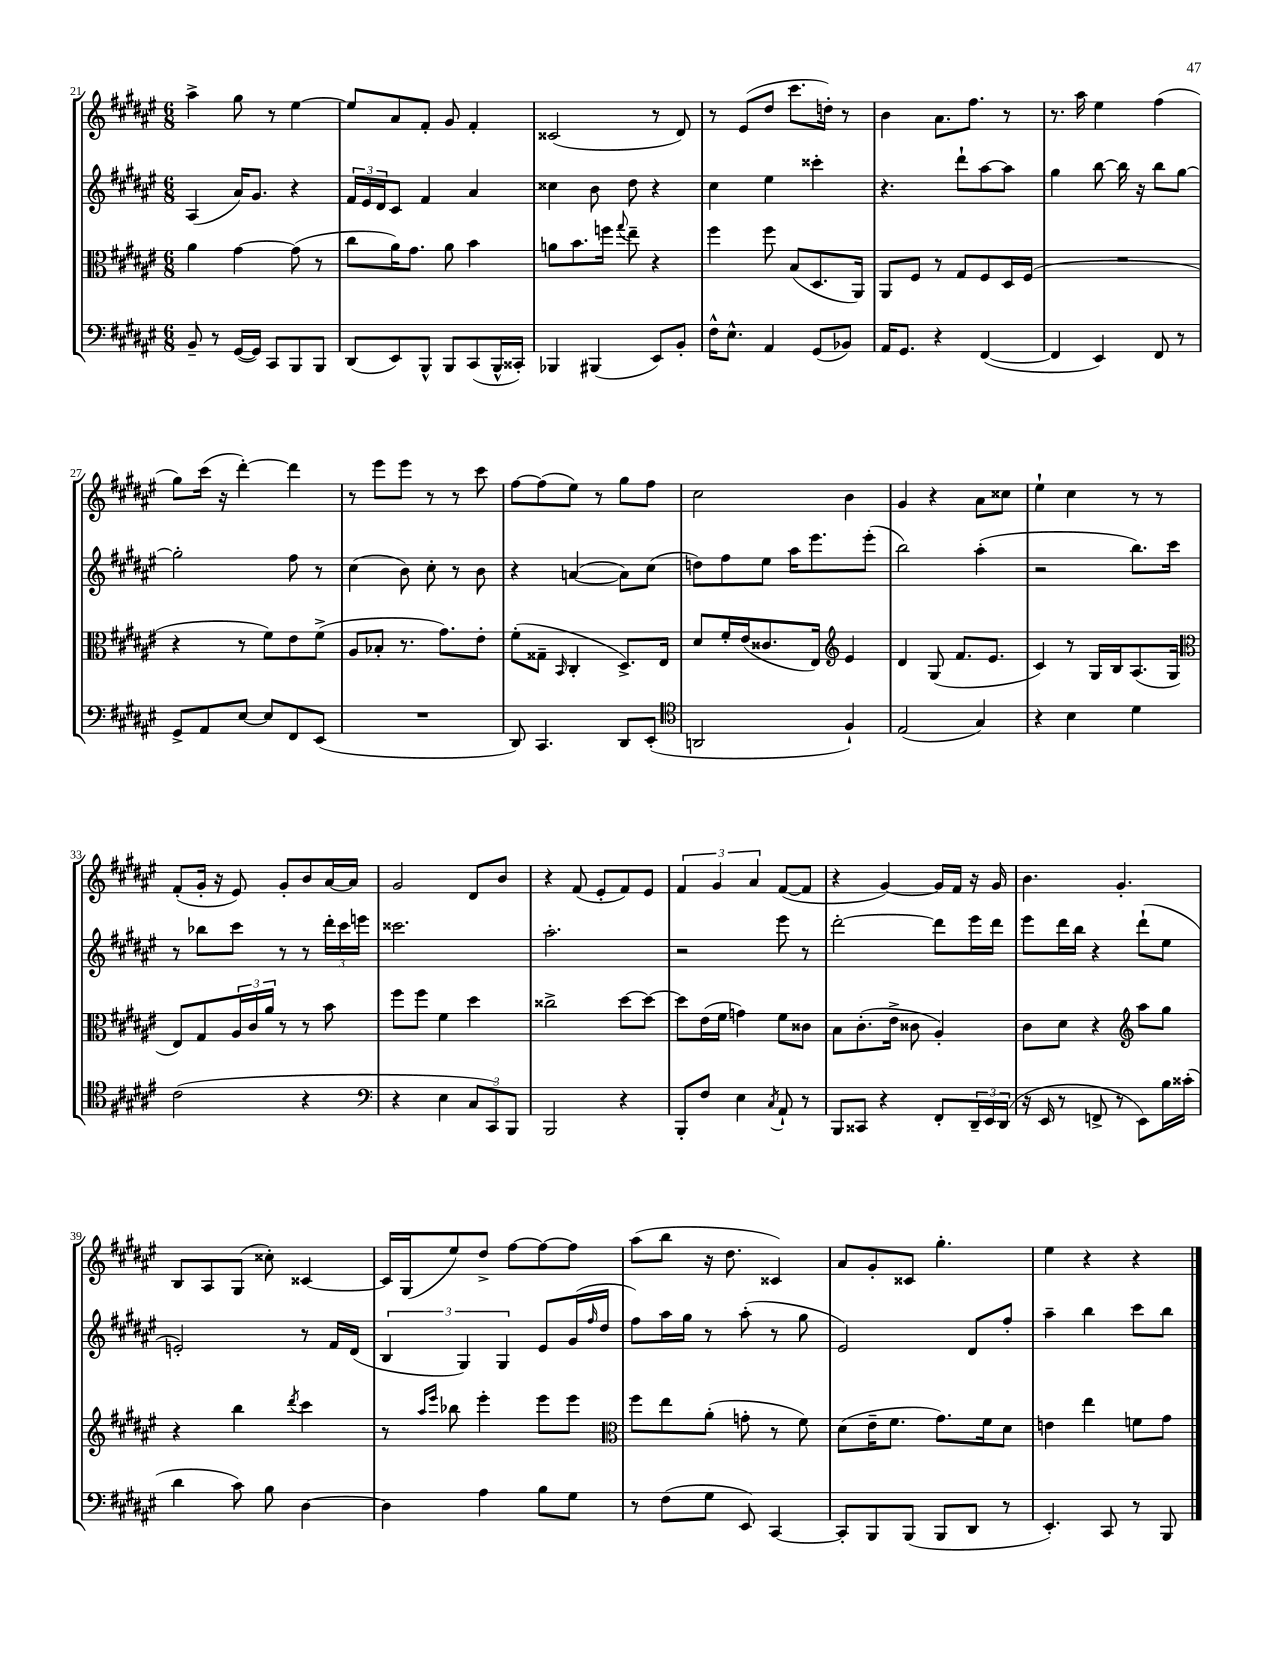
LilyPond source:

<<
\new StaffGroup <<
\new Staff = "s0" {
    \clef treble \key fis \major \numericTimeSignature \time 6/8
    ais''4-> gis''8 r8 eis''4~ |
    eis''8 ais'8 fis'8-. gis'8 fis'4-. |
    cisis'2( r8 dis'8) |
    r8 eis'8( dis''8 cis'''8. d''16-.) r8 |
    b'4 ais'8. fis''8. r8 |
    r8. ais''16 eis''4 fis''4( |
    gis''8) cis'''16( r16 dis'''4~-.) dis'''4 |
    r8 eis'''8 eis'''8 r8 r8 cis'''8 |
    fis''8~ fis''8( eis''8) r8 gis''8 fis''8 |
    cis''2 b'4 |
    gis'4 r4 ais'8 cisis''8 |
    eis''4-! cis''4 r8 r8 |
    fis'8-.( gis'16-. r16 eis'8) gis'8-. b'8 ais'16~ ais'16 |
    gis'2 dis'8 b'8 |
    r4 fis'8( eis'8-. fis'8) eis'8 |
    \tuplet 3/2 { fis'4 gis'4 ais'4 } fis'8~( fis'8 |
    r4 gis'4~) gis'16 fis'16 r16 gis'16 |
    b'4. gis'4.-. |
    b8 ais8 gis8( cisis''8-.) cisis'4~ |
    cisis'16 gis16( eis''8) dis''8-> fis''8~ fis''8~ fis''8 |
    ais''8( b''8 r16 dis''8. cisis'4) |
    ais'8 gis'8-. cisis'8 gis''4.-. |
    eis''4 r4 r4 \bar "|." |
}
\new Staff = "s1" {
    \clef treble \key fis \major \numericTimeSignature \time 6/8
    ais4( ais'16) gis'8. r4 |
    \tuplet 3/2 { fis'16 eis'16 dis'16 } cis'8 fis'4 ais'4 |
    cisis''4 b'8 dis''8 r4 |
    cis''4 eis''4 cisis'''4-. |
    r4. dis'''8-! ais''8~ ais''8 |
    gis''4 b''8~ b''16 r16 b''8 gis''8~ |
    gis''2-. fis''8 r8 |
    cis''4( b'8) cis''8-. r8 b'8 |
    r4 a'4~( a'8) cis''8( |
    d''8) fis''8 eis''8 ais''16 eis'''8. eis'''8-.( |
    b''2) ais''4-.( |
    r2 b''8.) cis'''16 |
    r8 bes''8 cis'''8 r8 r8 \tuplet 3/2 { dis'''16-. cis'''16 e'''16 } |
    cisis'''2. |
    ais''2.-. |
    r2 eis'''8 r8 |
    dis'''2~-. dis'''8 eis'''16 dis'''16 |
    eis'''8 dis'''16 b''16 r4 dis'''8-!( eis''8 |
    e'2-.) r8 fis'16 dis'16( |
    \tuplet 3/2 { b4 gis4) gis4 } eis'8 gis'16( \grace { fis''16 } dis''16 |
    fis''8) ais''16 gis''16 r8 ais''8-.( r8 gis''8 |
    eis'2) dis'8 fis''8-. |
    ais''4-- b''4 cis'''8 b''8 \bar "|." |
}
\new Staff = "s2" {
    \clef alto \key fis \major \numericTimeSignature \time 6/8
    ais'4 gis'4~ gis'8( r8 |
    cis''8 ais'16) gis'8. ais'8 b'4 |
    a'8 b'8. f''16 \appoggiatura { gis''8 } eis''8-- r4 |
    fis''4 fis''8 b8( dis8. ais,16) |
    ais,8 fis8 r8 gis8 fis8 dis16 fis16( |
    R2. |
    r4 r8 fis'8) eis'8 fis'8->( |
    ais8 bes8-. r8. gis'8.) eis'8-. |
    fis'8-.( gisis8-- \grace { b,16 } cis4-. dis8.->) eis16 |
    dis'8 fis'16-. eis'16( cisis'8. eis16) \clef treble eis'4 |
    dis'4 gis8( fis'8. eis'8. |
    cis'4) r8 gis16 b16 ais8.( gis16 |
    \clef alto eis8) gis8 \tuplet 3/2 { ais16 cis'16 ais'16 } r8 r8 b'8 |
    fis''8 fis''8 fis'4 dis''4 |
    cisis''2-> dis''8~ dis''8~ |
    dis''8 eis'16( fis'16 g'4) fis'8 cisis'8 |
    b8 cis'8.-.( eis'16-> cisis'8 ais4-.) |
    cis'8 dis'8 r4 \clef treble ais''8 gis''8 |
    r4 b''4 \acciaccatura { dis'''8 } cis'''4 |
    r8 \grace { ais''16 eis'''16 } bes''8 eis'''4-. eis'''8 eis'''8 |
    \clef alto fis''8 eis''8 ais'8-.( g'8-. r8 fis'8) |
    dis'8( eis'16-- fis'8. gis'8.) fis'16 dis'8 |
    e'4 eis''4 f'8 gis'8 \bar "|." |
}
\new Staff = "s3" {
    \clef bass \key fis \major \numericTimeSignature \time 6/8
    b,8-- r8 gis,16~( gis,16) cis,8 b,,8 b,,8 |
    dis,8( eis,8) b,,8-^ b,,8 cis,8( b,,16-^ cisis,16-.) |
    bes,,4 bis,,4( eis,8) b,8-. |
    fis16-^ eis8.-^ ais,4 gis,8( bes,8) |
    ais,16 gis,8. r4 fis,4~( |
    fis,4 eis,4) fis,8 r8 |
    gis,8-> ais,8 eis8~ eis8 fis,8 eis,8( |
    R2. |
    dis,8) cis,4. dis,8 eis,8-.( |
    \clef tenor a,2 fis4-!) |
    eis2( gis4) |
    r4 b4 dis'4 |
    cis'2( r4 |
    \clef bass r4 eis4 \tuplet 3/2 { cis8 cis,8) b,,8 } |
    b,,2 r4 |
    b,,8-. fis8 eis4 \acciaccatura { cis8 } ais,8-! r8 |
    b,,8 cisis,8 r4 fis,8-. \tuplet 3/2 { dis,16-- eis,16 dis,16( } |
    r16 eis,16 r8 f,8-> r8 eis,8) b16 cisis'16-.( |
    dis'4 cis'8) b8 dis4~ |
    dis4 ais4 b8 gis8 |
    r8 fis8( gis8 eis,8) cis,4~ |
    cis,8-. b,,8 b,,8( b,,8 dis,8 r8 |
    eis,4.-.) cis,8 r8 b,,8 \bar "|." |
}
>>
>>
\layout { \context { \Score currentBarNumber = #21 } }
